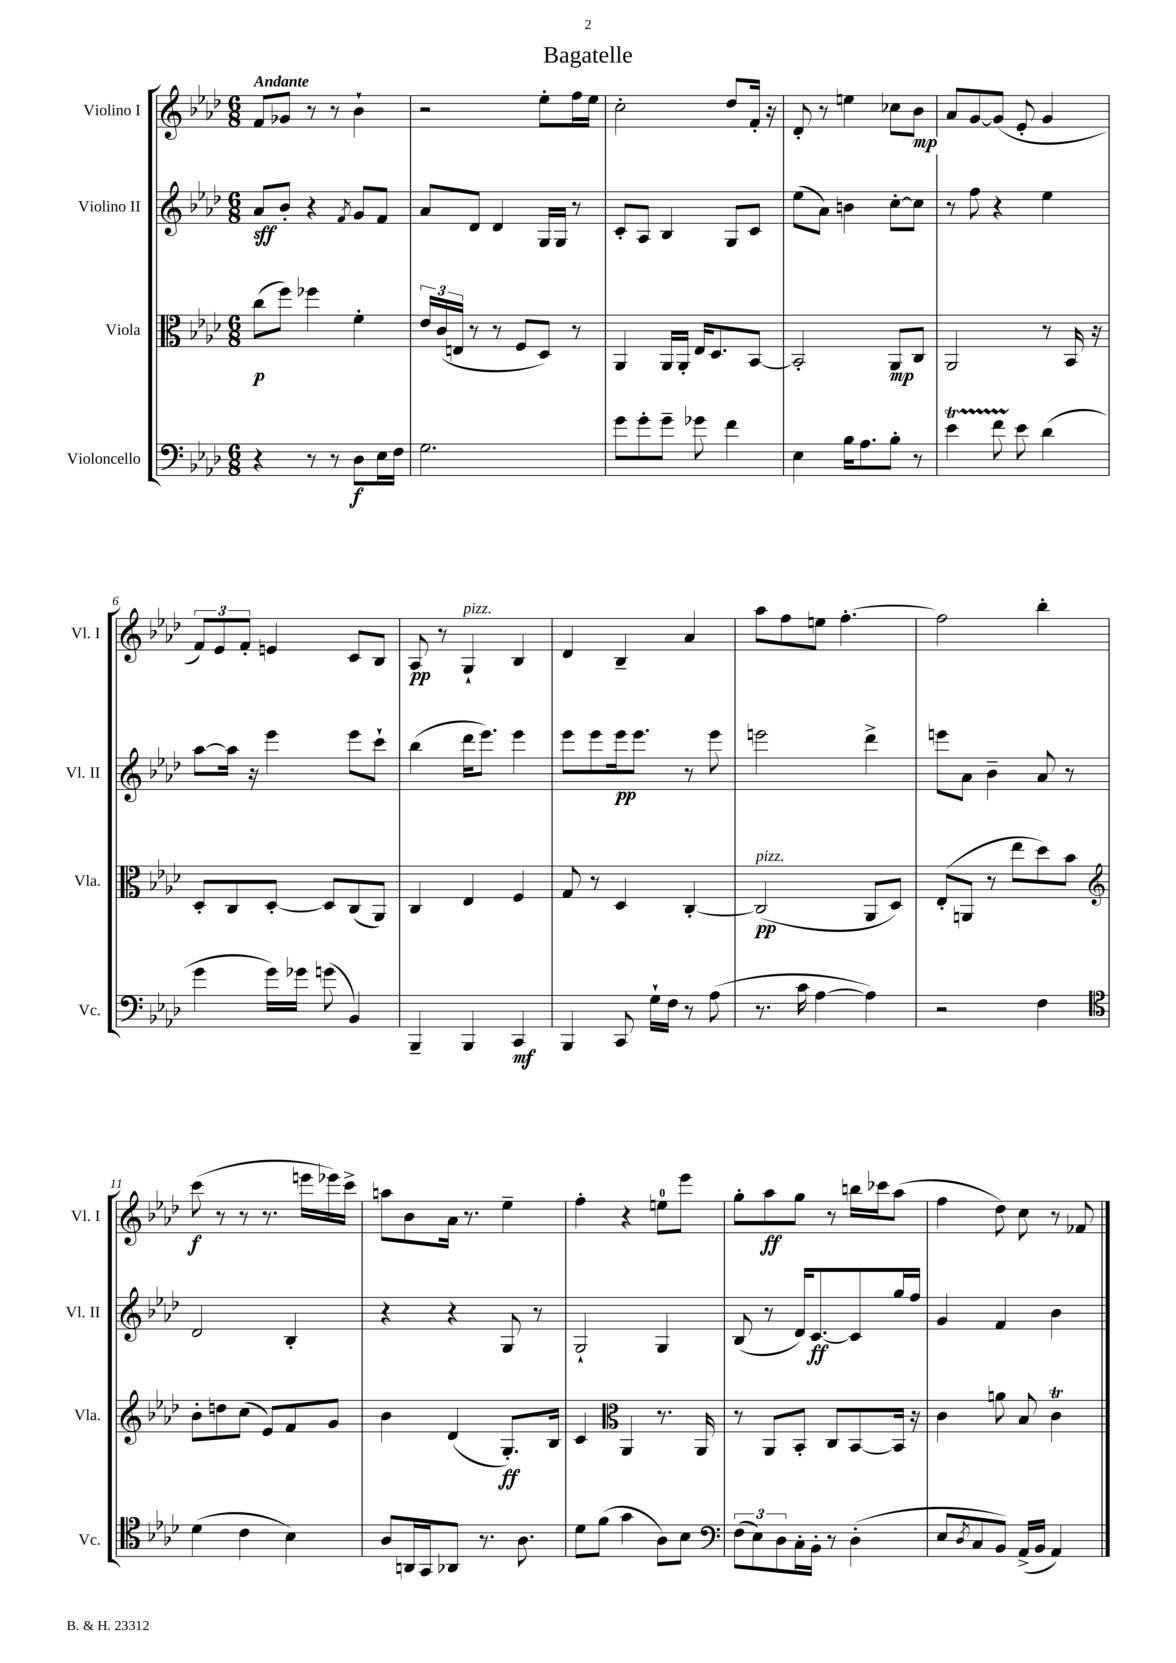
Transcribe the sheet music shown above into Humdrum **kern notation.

**kern	**kern	**kern	**kern
*staff4	*staff3	*staff2	*staff1
*clefF4	*clefC3	*clefG2	*clefG2
*k[b-e-a-d-]	*k[b-e-a-d-]	*k[b-e-a-d-]	*k[b-e-a-d-]
*M6/8	*M6/8	*M6/8	*M6/8
4r	(8cc\L	8a-/L	8f/L
.	8ff\J)	8b-'/J	8g-/J
8r	4ff-\	4r	8r
8r	.	.	8r
.	.	8qf/	.
8D-\L	4f'\	8g/L	4b-`\
16E-\L	.	8f/J	.
16F\JJ	.	.	.
=	=	=	=
2.G\	24e-/LL	8a-/L	2r
.	(24c/	.	.
.	24E/JJ	.	.
.	8r	8d-/J	.
.	8r	4d-/	.
.	8F/L	.	.
.	8D-/J)	16G/LL	8ee-'\L
.	.	16G/JJ	.
.	8r	8r	16ff\L
.	.	.	16ee-\JJ
=	=	=	=
8g\L	4AA-/	8c'/L	2cc'\
8g'\	.	8A-/J	.
8g~\J	16AA-/LL	4B-/	.
.	16AA-'/JJ	.	.
8g-\	16E-/LK	.	.
.	8.D-/	.	.
4f\	.	8G/L	8dd-/L
.	[8BB-/J	8c/J	16f'/Jk
.	.	.	16r
=	=	=	=
4E-\	2BB-'/]	(8ee-\L	8d-'/
.	.	8a-\J)	8r
16B-\LK	.	4b\	4ee\
8.A-\	.	.	.
8B-'\J	8AA-/L	[8cc'\L	8cc-\L
8r	8C/J	8cc\]J	8b-\J
=	=	=	=
4e-\	2AA-/	8r	8a-/L
.	.	8ff\	[8g/
8f\	.	4r	(8g/]J
8e-\	.	.	8e-'/
(4d-\	8r	4ee-\	4g/
.	16BB-/	.	.
.	16r	.	.
=	=	=	=
4g\	8D-'/L	[8aa-\L	12f/L)
.	.	.	12e-/
.	8C/	16aa-\]Jk	.
.	.	.	12f'/J
.	.	16r	.
16g\LL)	[8D-'/J	4eee-\	4e/
16g-\JJ	.	.	.
(8g\	8D-/]L	.	.
4BB-/)	(8C/	8eee-\L	8c/L
.	8AA-/J)	8ccc`\J	8B-/J
=	=	=	=
4BBB-~/	4C/	(4bb-\	8A-/
.	.	.	8r
4BBB-/	4E-/	16ddd-\LK	4G`/
.	.	8.eee-\J)	.
4CC/	4F/	4eee-\	4B-/
=	=	=	=
4BBB-/	8G/	8eee-\L	4d-/
.	8r	8eee-\	.
8CC/	4D-/	16eee-\k	4B-~/
.	.	8.eee-\J	.
16G`\LL	.	.	.
16F\JJ	.	.	.
8r	[4C'/	8r	4a-/
(8A-\	.	8eee-\	.
=	=	=	=
8.r	(2C/]	2eee\	8aa-\L
.	.	.	8ff\
16c\	.	.	.
[4A-\	.	.	8ee\J
.	.	.	[4.ff'\
4A-\])	8AA-/L	4ddd-^\	.
.	8D-/J)	.	.
=	=	=	=
2r	(8E-'/L	8eee\L	2ff\]
.	8AA/J	8a-\J	.
.	8r	4b-~\	.
.	8ee-\L	.	.
4F\	8dd-\)	8a-/	4bb-'\
.	8b-\J	8r	.
=	=	=	=
*clefC4	*clefG2	*	*
(4d-\	8b-'\L	2d-/	(8ccc\
.	8dd\	.	8r
4c\	(8cc\J	.	8r
.	8e-/L)	.	8.r
4B-\)	8f/	4B-'/	.
.	.	.	16eee\LL
.	8g/J	.	16eee-\)
.	.	.	16ccc^\JJ
=	=	=	=
8A-/L	4b-\	4r	8aa\L
16AA/L	.	.	8b-\
16GG/J	.	.	.
8AA-/J	(4d-/	4r	16a-\Jk
.	.	.	8.r
8.r	.	.	.
.	8.G'/L)	8G/	4ee-~\
8.A-\	.	.	.
.	.	8r	.
.	16B-/Jk	.	.
=	=	=	=
8d-\L	4c/	2G`/	4ff'\
(8f\J	.	.	.
*	*clefC3	*	*
4g\	4AA-/	.	4r
8A-\L)	8.r	4G/	8ee\L
8B-\J	.	.	8eee-\J
.	16AA-/	.	.
=	=	=	=
*clefF4	*	*	*
(12F\L	8r	(8B-/	8gg'\L
12E-\)	.	.	.
.	8AA-/L	8r	8aa-\
12D-\	.	.	.
16C'\L	8BB-'/J	16d-/LK)	8gg\J
16BB-'\JJ	.	[8.c/	.
8r	8C/L	.	8r
(4D-'\	[8BB-/	8c/]	16bb\LL
.	.	.	16ccc-\J
.	16BB-/]Jk	16gg/L	(8aa-\J
.	16r	16ff/JJ	.
=	=	=	=
8E-/L	4c\	4g/	4ff\
8qD-/	.	.	.
8C/	.	.	.
8BB-/J)	8a\	4f/	8dd-\)
(16AA-^/LL	8B-/	.	8cc\
16BB-/JJ	.	.	.
4AA-/)	4c\	4b-\	8r
.	.	.	8f-/
==	==	==	==
*-	*-	*-	*-
